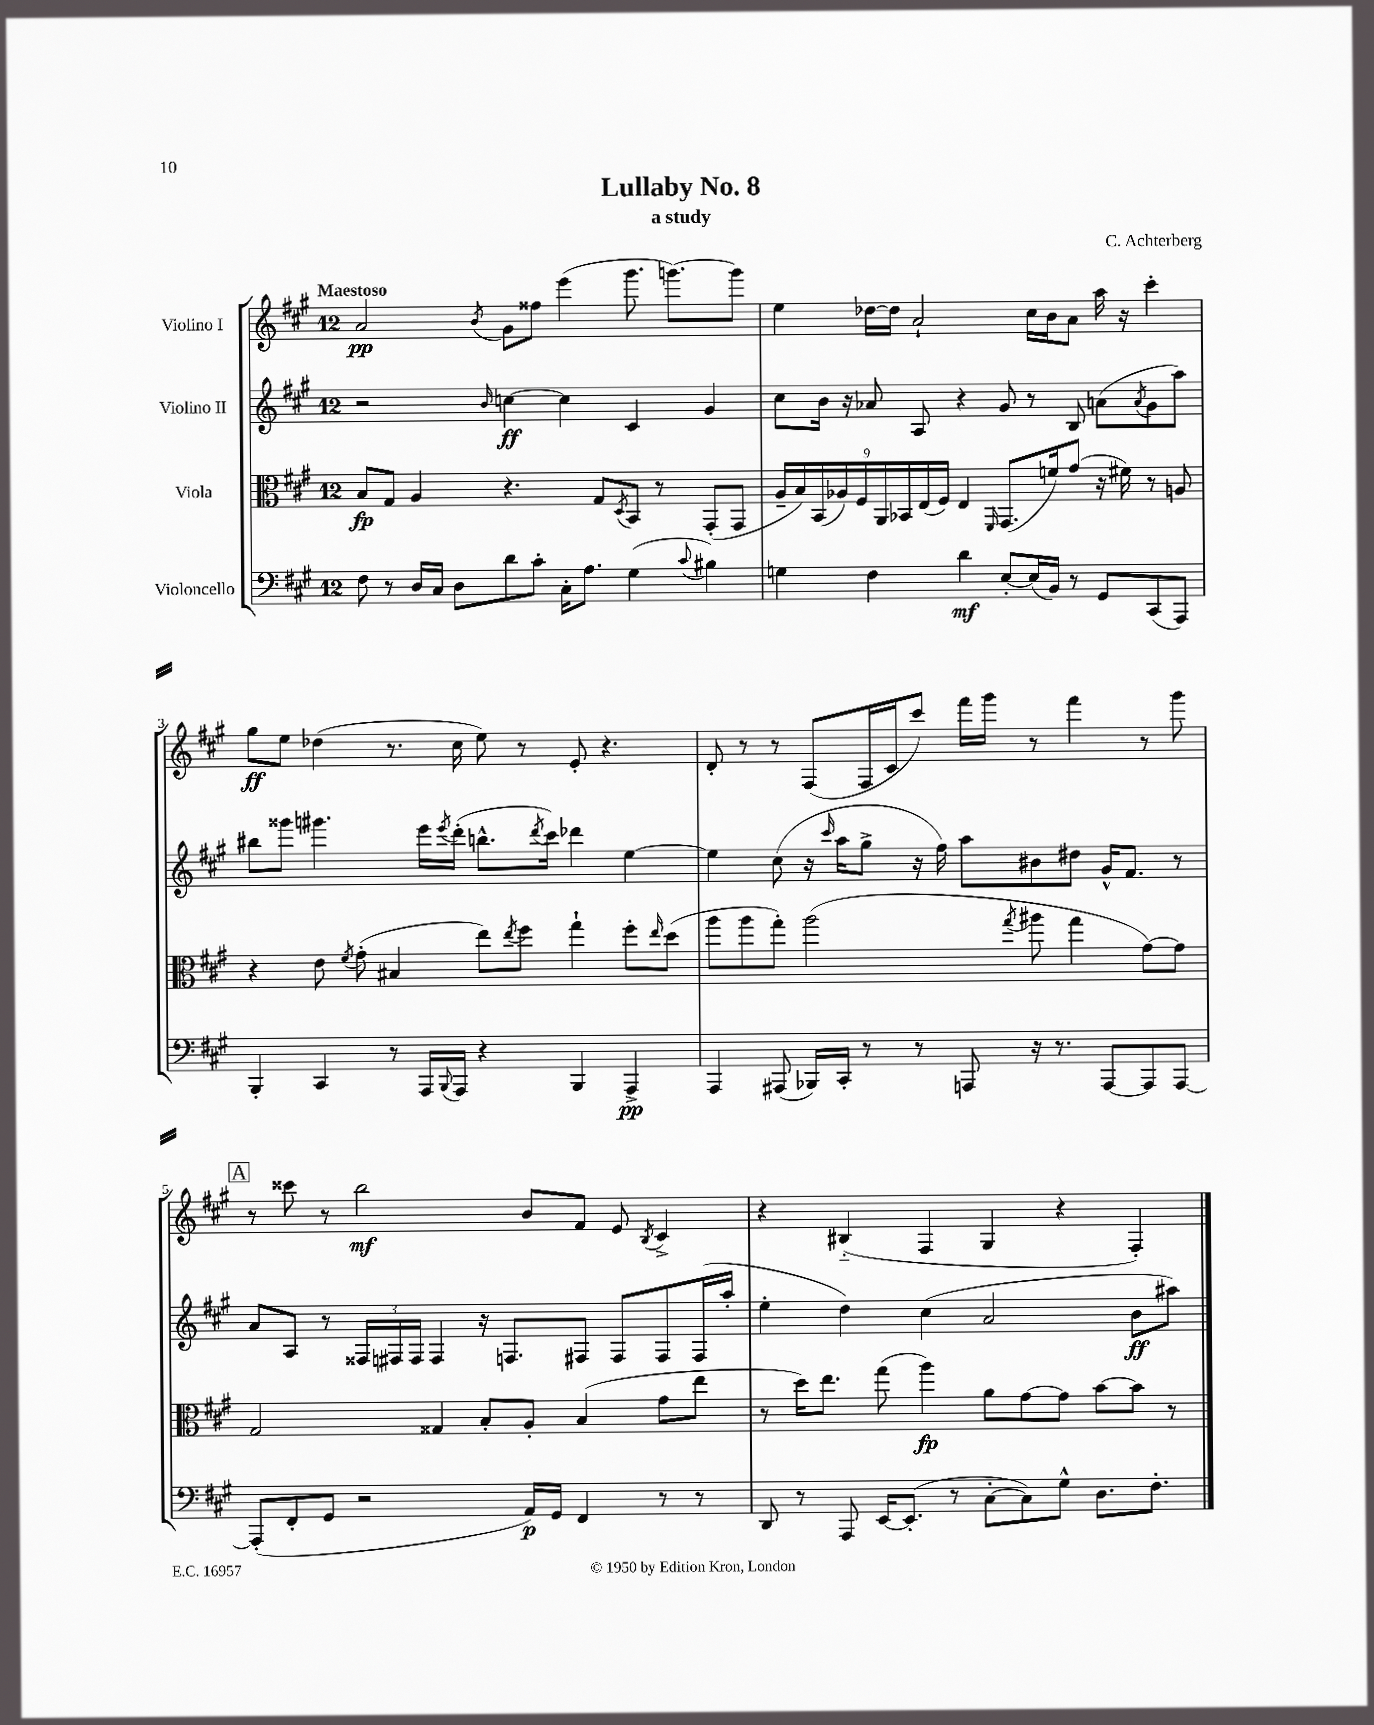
\header { title = "Lullaby No. 8" composer = "C. Achterberg" subtitle = "a study" }
<<
\new StaffGroup <<
\new Staff = "s0" \with { instrumentName = "Violino I" } {
    \clef treble \key a \major \once \override Staff.TimeSignature.style = #'single-digit \time 12/8 \tempo "Maestoso"
    a'2\pp \acciaccatura { b'8 } gis'8 fisis''8 e'''4( gis'''8. g'''8.~) g'''8 |
    e''4 des''16~ des''16 a'2-! cis''16 b'16 a'8 a''16 r16 cis'''4-. |
    gis''8\ff e''8 des''4( r8. cis''16 e''8) r8 e'8-. r4. |
    d'8-. r8 r8 fis8( fis16 cis'16 cis'''8) fis'''16 gis'''16 r8 fis'''4 r8 gis'''8 |
    \mark \markup { \box "A" } r8 cisis'''8 r8 b''2\mf b'8 fis'8 e'8 \acciaccatura { b8 } cis'4-> |
    r4 bis4-_( fis4 gis4 r4 fis4-.) \bar "|." |
}
\new Staff = "s1" \with { instrumentName = "Violino II" } {
    \clef treble \key a \major \once \override Staff.TimeSignature.style = #'single-digit \time 12/8
    r2 \grace { b'16 } c''4~\ff c''4 cis'4 gis'4 |
    cis''8 b'16 r16 aes'8 a8 r4 gis'8 r8 b8 a'8( \acciaccatura { a'8 } gis'8 a''8) |
    bis''8 gisis'''8 gis'''4. e'''16 \acciaccatura { e'''8 } d'''16-.( b''8.-^ \acciaccatura { d'''8 } cis'''16) des'''4 e''4~ |
    e''4 cis''8( r16 \grace { cis'''16 } a''16 gis''8-> r16 fis''16) a''8 bis'8 dis''8 gis'16-^ fis'8. r8 |
    \mark \markup { \box "A" } a'8 a8 r8 \tuplet 3/2 { fisis16 fis16 fis16 } fis4 r16 f8. fis8 fis8 fis8 fis16( a''16-. |
    e''4-. d''4) cis''4( a'2 b'8\ff ais''8) \bar "|." |
}
\new Staff = "s2" \with { instrumentName = "Viola" } {
    \clef alto \key a \major \once \override Staff.TimeSignature.style = #'single-digit \time 12/8
    b8\fp gis8 a4 r4. gis8 \acciaccatura { d8 } b,8 r8 gis,8-.( gis,8 |
    \tuplet 9/8 { a16-- b16) b,16( aes16) fis16 a,16 bes,16 e16( fis16) } e4 \grace { fis,16 } gis,8.( f'16) gis'8( r16 fis'16) r8 a8 |
    r4 e'8 \acciaccatura { fis'8 } gis'8-.( bis4 e''8) \acciaccatura { e''8 } fis''8 gis''4-! fis''8-. \grace { e''16 } d''8( |
    a''8 a''8 gis''8-.) a''2( \acciaccatura { gis''8 } ais''8 gis''4 gis'8~) gis'8 |
    \mark \markup { \box "A" } gis2 gisis4 b8-. a8-. b4( gis'8 e''8 |
    r8 d''16) e''8. gis''8( a''4\fp) a'8 gis'8~ gis'8 b'8~ b'8 r8 \bar "|." |
}
\new Staff = "s3" \with { instrumentName = "Violoncello" } {
    \clef bass \key a \major \once \override Staff.TimeSignature.style = #'single-digit \time 12/8
    fis8 r8 d16 cis16 d8 d'8 cis'8-. cis16-. a8. gis4( \appoggiatura { cis'8 } bis4) |
    g4 fis4 d'4\mf e8~-. e16( b,16) r8 gis,8 cis,8( a,,8) |
    b,,4-. cis,4 r8 a,,16 \appoggiatura { b,,8 } a,,16 r4 b,,4 a,,4->\pp |
    a,,4 ais,,8( bes,,16) cis,16-. r8 r8 a,,8 r16 r8. a,,8~ a,,8 a,,8~ |
    \mark \markup { \box "A" } a,,8-.( fis,8-. gis,8 r2 a,16\p) gis,16 fis,4 r8 r8 |
    d,8 r8 a,,8 e,16~ e,8.-.( r8 cis8~-. cis8) gis8-^ d8. fis8.-. \bar "|." |
}
>>
>>
